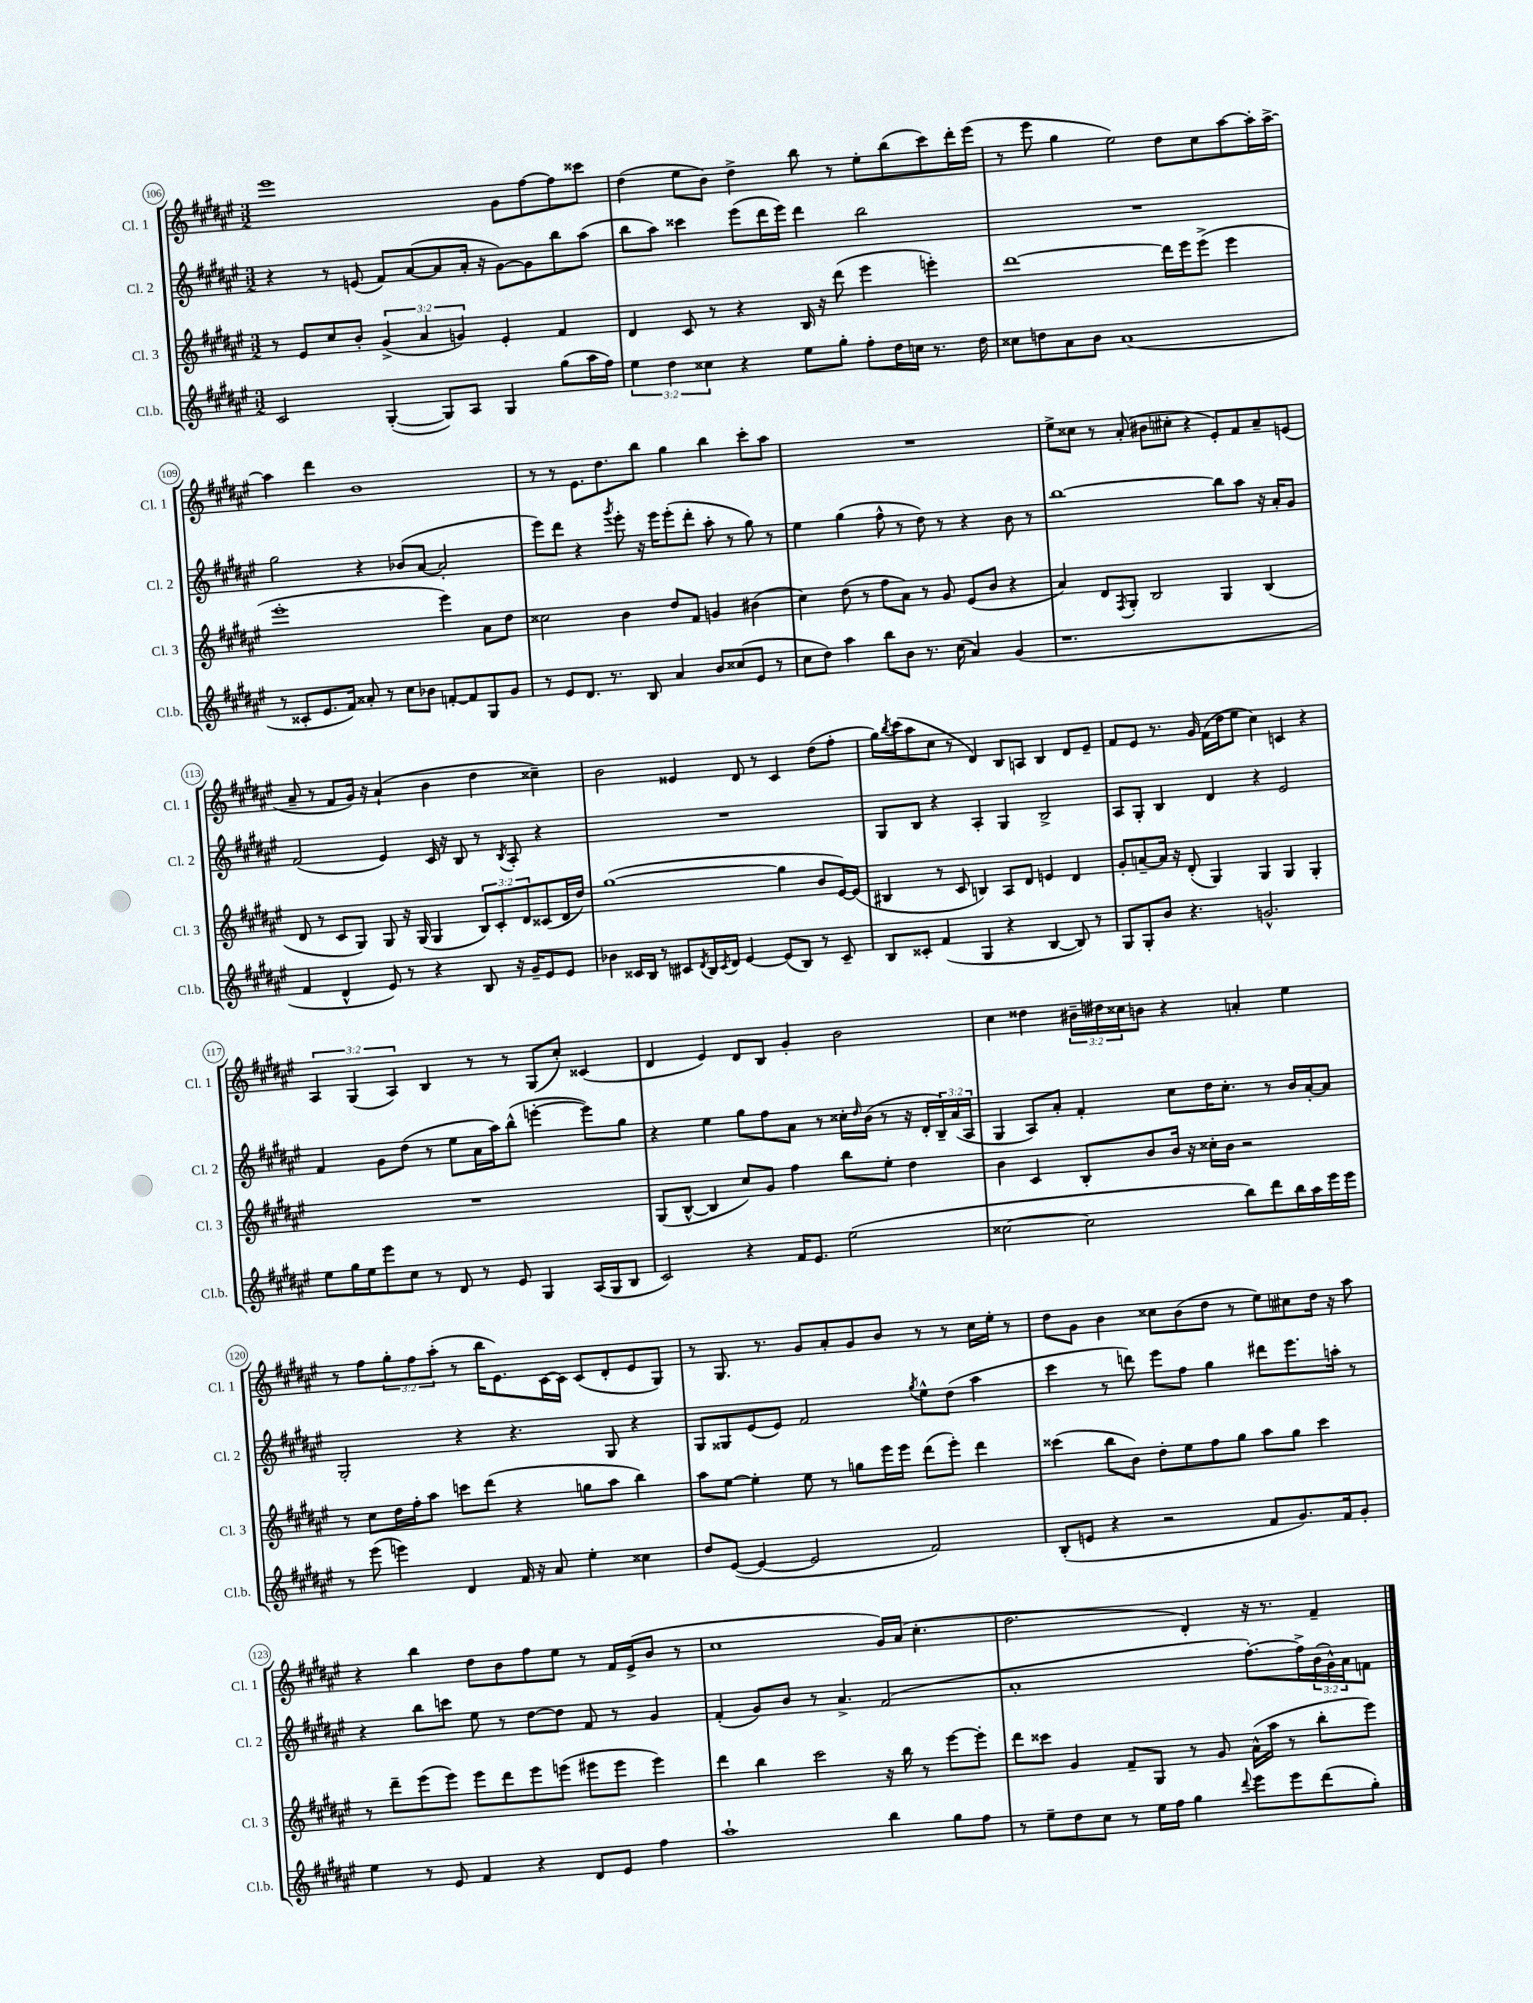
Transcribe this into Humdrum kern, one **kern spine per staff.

**kern	**kern	**kern	**kern
*staff4	*staff3	*staff2	*staff1
*clefG2	*clefG2	*clefG2	*clefG2
*k[f#c#g#d#a#e#]	*k[f#c#g#d#a#e#]	*k[f#c#g#d#a#e#]	*k[f#c#g#d#a#e#]
*M3/2	*M3/2	*M3/2	*M3/2
2c#	8r	4r	1eee#
.	8e#	.	.
.	8cc#	8r	.
.	8b'	(8e	.
([4G#'	(6g#^	8f#)	.
.	.	([8a#	.
.	6a#	.	.
8G#])	.	8a#]	.
.	6g)	.	.
8A#	.	16a#'	.
.	.	16r	.
4G#	4e#'	[8g#)	8g#
.	.	8g#]	[8ff#
(8gg#	4f#	8bb	8ff#]
16aa#	.	(8aa#	8ccc##
16ff#)	.	.	.
=	=	=	=
6ee#	4d#	8bb	(4dd#
.	.	8aa#)	.
6dd#	.	.	.
.	8c#	4ccc##	8ee#
6cc##	.	.	.
.	8r	.	8b)
4r	4r	(8eee#	4dd#^
.	.	16ddd#	.
.	.	16eee#)	.
8ee#	16B	4ddd#	8bb
.	16r	.	.
8gg#'	(8ddd#	.	8r
8ff#'	4eee#	2bb	8ee#'
16dd#	.	.	(8bb
16cc	.	.	.
8.r	4eee')	.	8ccc#)
.	.	.	16ddd#'
16dd#	.	.	(16eee#
=	=	=	=
8cc##	[1ddd#	1.r	8r
8dd	.	.	8eee#
8a#	.	.	4gg#
8b	.	.	.
(1a#	.	.	2ee#)
.	16ddd#]	.	8dd#
.	16eee#	.	.
.	(8eee#^	.	8cc#
.	4eee#	.	[8aa#
.	.	.	16aa#']
.	.	.	[16aa#^
=	=	=	=
8r	1eee#'	2gg#	4aa#]
8c##'	.	.	.
8.e#	.	.	4ddd#
16f#)	.	.	.
8a##'	.	4r	1b
8r	.	.	.
8cc#	.	(8b-	.
8b-	.	[8a#	.
[8f'	4eee#)	2a#']	.
8f]	.	.	.
8G#	8a#	.	.
8g#	8dd#	.	.
=	=	=	=
8r	2cc##	8eee#)	8r
8e#	.	8ddd#	8r
8.d#	.	4r	8.e#
8.r	.	.	8.dd#
.	.	8qggg#	.
.	4b	8eee#'	.
8B	.	16r	8bb
.	.	16eee#	.
4a#	8dd#	(8eee#'	4gg#
.	8f#	8ddd#'	.
8b	4g	8aa#'	4bb
(8cc##	.	8r	.
8e#	(4b#	8gg#)	8ccc#'
8r	.	8r	8aa#
=	=	=	=
8cc#	4cc#)	4ee#	1.r
8dd#)	.	.	.
4aa#	(8dd#	(4gg#	.
.	8r	.	.
8bb	8ff#	8ff#^^	.
8b	8a#)	8r	.
8.r	8r	8dd#)	.
.	8g#	8r	.
(16cc#	.	.	.
4a#)	(8e#	4r	.
.	8b	.	.
(4g#	4r	8b	.
.	.	8r	.
=	=	=	=
1.r	4a#)	[1bb	8ee#^
.	.	.	8cc##
.	8d#	.	8r
.	8qF#	.	.
.	8G#'	.	(8a#'
.	2B	.	8b#
.	.	.	8cc#'
.	.	.	4r
.	4G#	8bb]	8e#')
.	.	8aa#	8f#
.	(4B	16r	8a#~
.	.	16a#'	.
.	.	8g#	(8e
=	=	=	=
4f#	8d#	(2f#	8a#~
.	8r	.	8r
4d#^^	8c#	.	8f#
.	8G#)	.	16g#)
.	.	.	16r
8e#)	8G#	4e#)	(4a#`
8r	16r	.	.
.	(16G#	.	.
4r	4G#	16c#	4b
.	.	16r	.
.	.	8B	.
8B	12B)	8r	4dd#
.	12c#'	.	.
.	.	8qB	.
16r	.	8A#'	.
.	12d#	.	.
16g#~	.	.	.
8e#	(8c##	4r	4cc##~)
8e#	16d#	.	.
.	16dd#)	.	.
=	=	=	=
4b-	([1gg#	1.r	2b
16c##	.	.	.
16B	.	.	.
8r	.	.	.
8c#	.	.	4e##
8qd#	.	.	.
16B	.	.	.
8qc#	.	.	.
16d#	.	.	.
[4e#	.	.	8d#
.	.	.	8r
(8e#]	4gg#]	.	4c#
8B)	.	.	.
8r	8b	.	(8dd#
8c#~	[16e#)	.	8ff#'
.	(16e#]	.	.
=	=	=	=
8B	4B#	8G#	16gg#)
.	.	.	8qbb
.	.	.	(16ccc#
8c##'	.	8B	8aa#
(4f#	8r	4r	8cc#
.	8c#	.	8r
4G#	4B)	4A#'	4d#)
4r	8A#	4G#	8B
.	8d#	.	8A
[4B	4e	2B^	4B
8B])	4d#	.	8d#
8r	.	.	8e#~
=	=	=	=
8G#	8g#'	8A#	8f#
8G#'	[8a~	8G#'	8e#
8b	16a]	4B	8.r
.	16r	.	.
4.r	(8d#'	.	.
.	.	.	16g#
.	4G#)	4d#	(16f#
.	.	.	16dd#
.	.	.	8ee#
2.g^^	4G#	4r	4cc#)
.	4G#	2e#	4c
.	4G#'	.	4r
=	=	=	=
8ee#	1.r	4f#	6A#
16gg#	.	.	.
.	.	.	(6G#
16ee#	.	.	.
8eee#	.	8g#	.
.	.	.	6A#)
8cc#	.	(8dd#	.
8r	.	8r	4B
8d#	.	8ee#	.
8r	.	16a#	8r
.	.	16aa#)	.
8e#	.	(8bb^^	8r
4G#	.	[4eee'	(8G#
.	.	.	8cc#')
(16A#	.	8eee])	(4c##
16G#	.	.	.
8B	.	8gg#	.
=	=	=	=
2c#)	(8G#	4r	4d#
.	[8B^^	.	.
.	4B]	4ee#	4e#)
4r	8cc#)	8gg#	8d#
.	8g#	8ff#	8B
16f#	4ff#	8a#	4g#'
8.e#	.	.	.
.	.	8r	.
(2ee#	8bb	16cc##'	2b
.	.	16qqdd#	.
.	.	(16b	.
.	8ee#'	8r	.
.	4dd#	16r	.
.	.	16d#'	.
.	.	24B~)	.
.	.	(24a#	.
.	.	24A#	.
=	=	=	=
[2cc##	4b	4G#	4cc#
.	4c#	8A#)	4dd##
.	.	8a#'	.
2cc##]	8B'	4f#'	24b#~
.	.	.	24dd#
.	.	.	24cc##
.	8b	.	8b
.	16b	8cc#	4r
.	16r	.	.
.	16cc##'	16dd#	.
.	16b	8.cc#'	.
8bb)	2r	.	4a'
8ddd#	.	8r	.
16bb	.	16b	4ee#
16aa#	.	[16a#'	.
16eee#	.	8a#]	.
16eee#	.	.	.
=	=	=	=
8r	8r	2G#'	8r
(8eee#	8cc#	.	8ff#
4eee)	16dd#	.	12gg#'
.	16ff#'	.	.
.	.	.	12ff#
.	8aa#	.	.
.	.	.	(12aa#'
4d#	8ccc	4r	8r
.	(8ddd#	.	16bb
.	.	.	8.e#)
16f#	4r	4.r	.
16r	.	.	.
8a#	.	.	[16c#
.	.	.	16c#]
4ee#'	8gg	.	(8c#
.	8aa#	8G#	8d#'
4cc##	4bb)	4r	8e#
.	.	.	8G#)
=	=	=	=
8dd#	8aa#	8G#	8r
([8e#	[8ee#	8G##	8.G#
4e#_	4ee#']	(8e#	.
.	.	.	8.r
.	.	8e#)	.
2e#]	8ee#	2f#	8g#
.	8r	.	8a#'
.	8gg	.	8g#
.	16eee#	.	8b
.	16eee#	.	.
.	.	8qgg#	.
2f#)	(8ddd#	8ee#^^	8r
.	8eee#')	(8dd#	8r
.	4ddd#	4aa#	16cc#
.	.	.	16ee#'
.	.	.	8r
=	=	=	=
(8B'	(4ccc##	4ccc#	8dd#
8e	.	.	8g#
4r	8bb	8r	4b
.	8b)	8ddd)	.
2r	8dd#'	8eee#	8cc##
.	8ee#	8ff#	(8b
.	8ff#	4gg#	8dd#
.	8gg#	.	8r
8f#	8aa#	8ddd#	8ee#)
8.g#)	8gg#	8.eee#	8cc#
.	4ccc##	.	16dd#
16f#	.	16aa'	16r
8g#'	.	8r	8aa#
=	=	=	=
4ee#	8r	4r	4r
.	8ddd#~	.	.
8r	(8eee#	8bb	4bb
8e#	8eee#)	8ccc	.
4f#	8eee#	8ee#	8dd#
.	8ddd#	8r	8b
4r	8eee#	[8dd#	8ff#
.	(8eee	8dd#]	8ee#
8d#	8eee#	8f#	8r
8e#	8eee#	8r	16f#
.	.	.	(16e#^
4ff#	4eee#)	4g#	8b
.	.	.	8r
=	=	=	=
1aa#`	4ddd#	(4f#'	1cc#
.	4bb	8g#)	.
.	.	8b	.
.	2ccc#	8r	.
.	.	4.a#^	.
4bb	16r	(2f#	16g#)
.	16bb	.	(16a#
.	8r	.	4.cc#'
8gg#	[8eee#	.	.
8ff#	8eee#']	.	.
=	=	=	=
8r	8ddd#	1a#'	2.dd#
8ee#~	8ccc##	.	.
8dd#	4g#	.	.
8cc#	.	.	.
8r	8f#~	.	.
16ee#	8G#	.	.
16ff#	.	.	.
4gg#	8r	.	4d#')
.	8g#	.	.
8qqddd#	.	.	.
8eee#	(16a#^^	[8.ff#')	16r
.	16aa#	.	8.r
8eee#	8r	.	.
.	.	16ff#^]	.
(8ddd#	8bb'	(24b	4f#~
.	.	24g#^^)	.
.	.	24a#	.
8gg#')	8eee#)	8f	.
==	==	==	==
*-	*-	*-	*-
